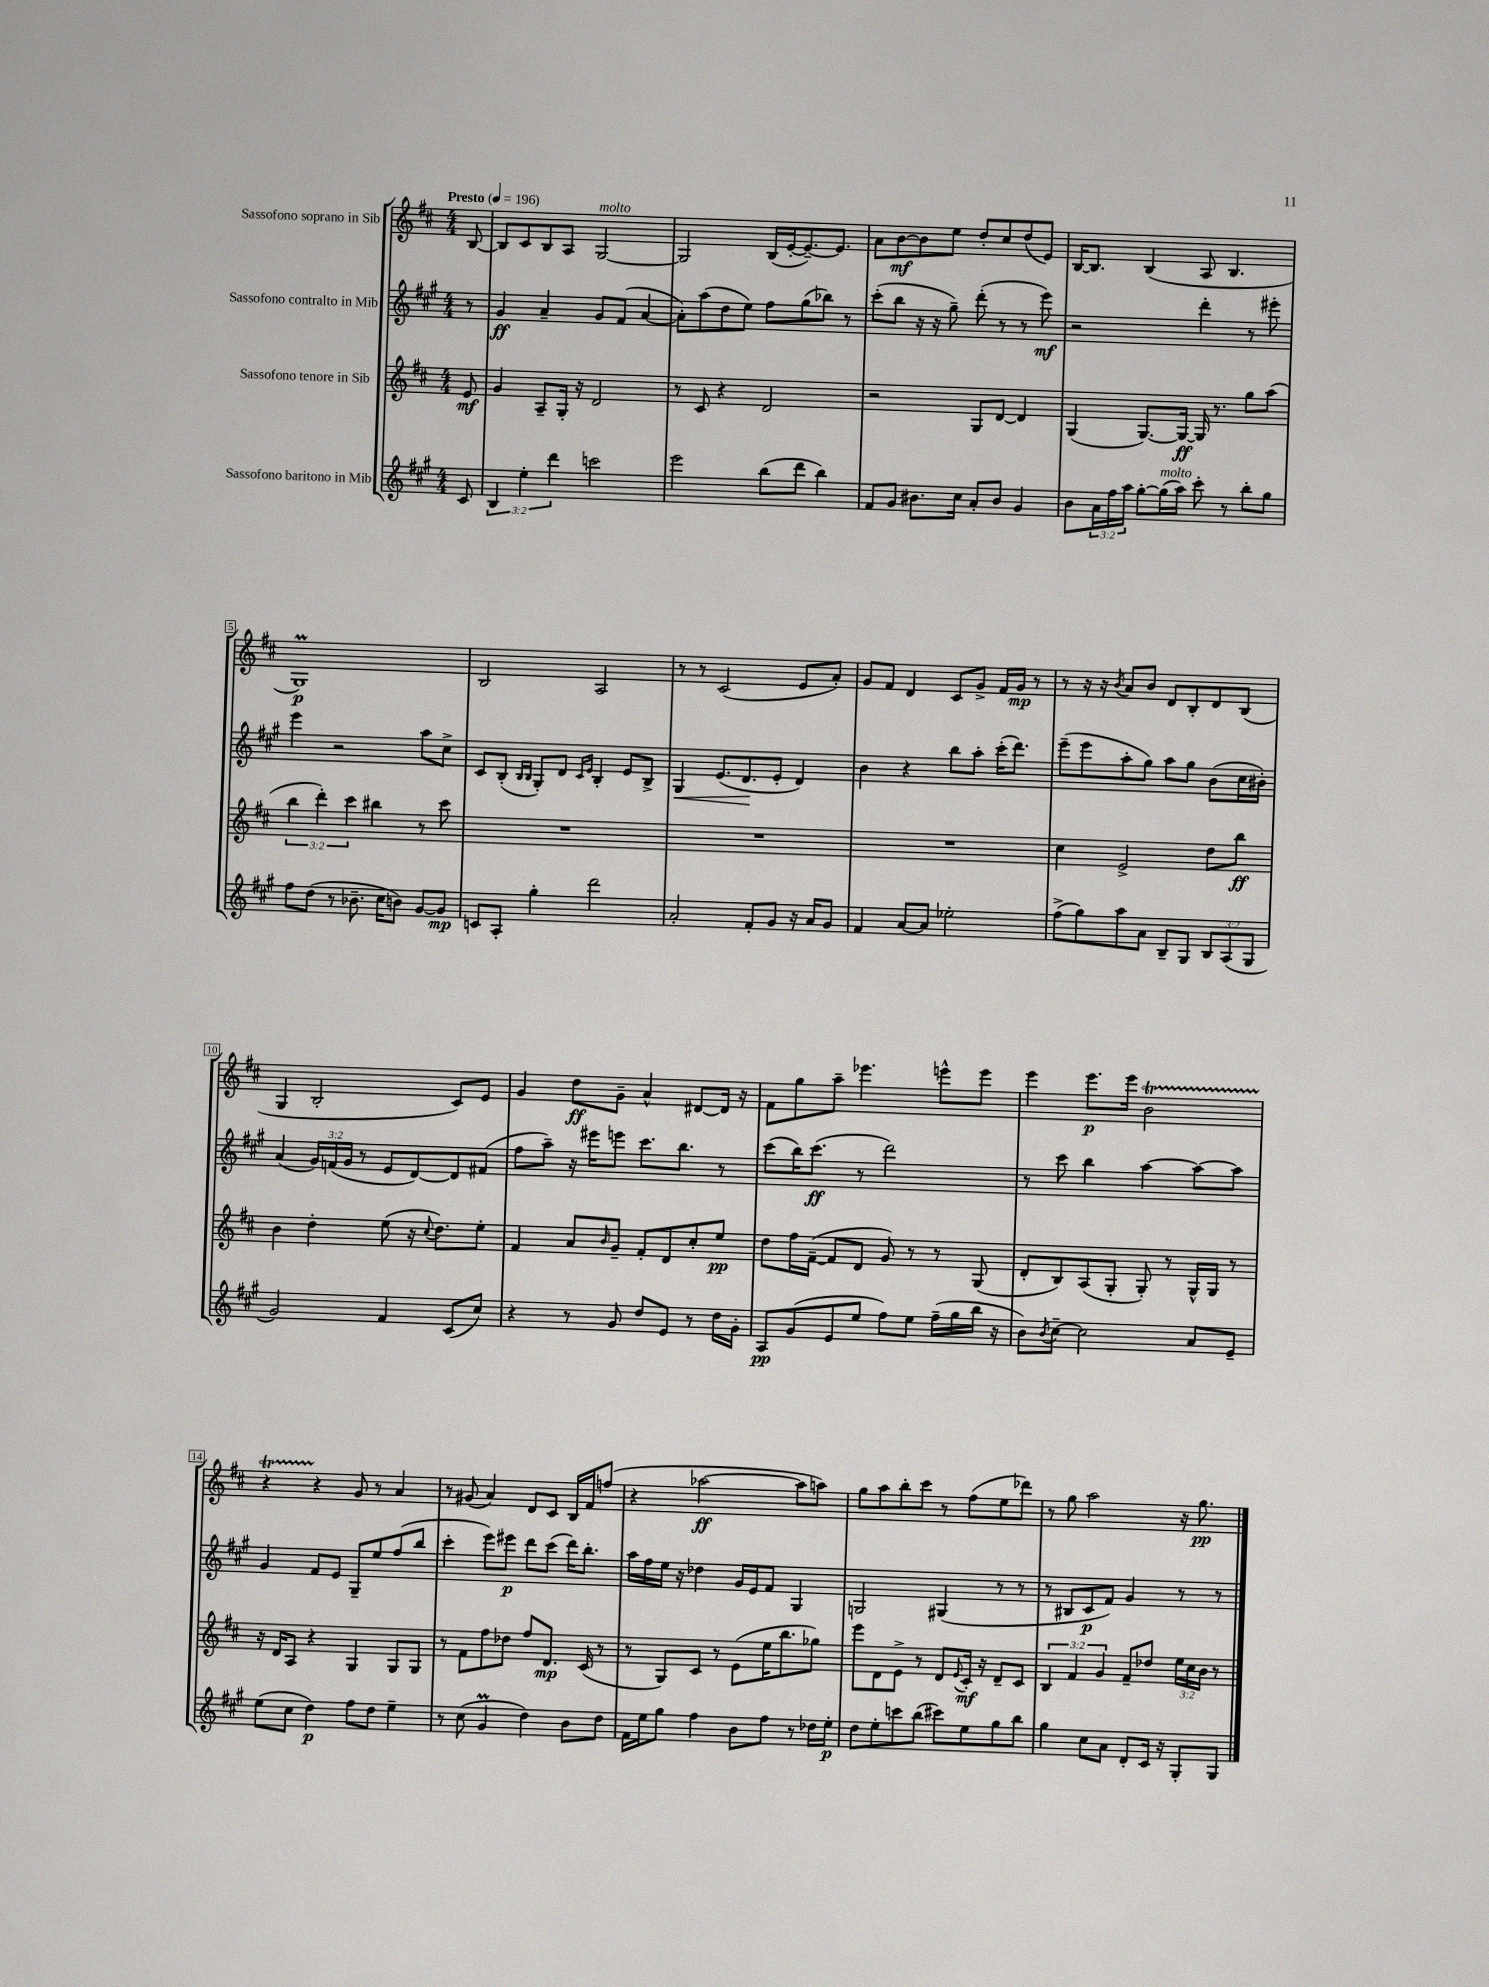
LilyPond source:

<<
\new StaffGroup <<
\new Staff = "s0" \with { instrumentName = "Sassofono soprano in Sib" } {
    \clef treble \key d \major \numericTimeSignature \time 4/4 \partial 8 \tempo "Presto" 4 = 196
    b8~ |
    b8 cis'8 b8 a8 g2~^\markup { \italic "molto" } |
    g2 b16( e'16~-. e'8.~--) e'8. |
    a'8 b'8~\mf b'8 e''8 d''8-. cis''8 d''8( e'8) |
    b16~ b8. b4( a8 b4. |
    g1\prall\p) |
    b2 a2 |
    r8 r8 cis'2( e'8 a'8-.) |
    g'8 fis'8 d'4 cis'8 g'8-> fis'16 g'16\mp r8 |
    r8 r16 r16 \acciaccatura { b'8 } a'8 b'8 d'8 b8-. d'8 b8( |
    g4 b2-. cis'8) e'8 |
    g'4 d''8\ff g'8-- a'4-^ dis'8~ dis'16 r16 |
    fis'8 g''8 a''8-- ees'''4. e'''8-^ e'''8 |
    e'''4 e'''8.\p e'''16 b'2\startTrillSpan |
    r4 r4\stopTrillSpan g'8 r8 a'4 |
    r8 gis'8( a'4) d'8 cis'8 b16 fis'16 f''8( |
    r4 aes''2~\ff aes''8 a''8) |
    g''8 a''8 b''8-. cis'''8 r8 fis''8( e''8 des'''8) |
    r8 g''8 a''2 r16 g''8.\pp \bar "|." |
}
\new Staff = "s1" \with { instrumentName = "Sassofono contralto in Mib" } {
    \clef treble \key a \major \numericTimeSignature \time 4/4 \override Staff.TupletNumber.text = #tuplet-number::calc-fraction-text \partial 8
    r8 |
    gis'4\ff a'4-- gis'8 fis'8( a'4~ |
    a'8-.) a''8( d''8 e''8) fis''8 gis''8( bes''8) r8 |
    cis'''8-.( b''8 r16 r16 gis''8--) d'''8-.( r8 r8 e'''8\mf) |
    r2 d'''4-. r8 eis'''8-. |
    e'''4 r2 a''8 cis''8-> |
    cis'8 b8-.( \grace { b16 b16 } gis8-.) d'8 \grace { cis'16 e'16 } b4-. e'8 b8-> |
    gis4\< e'8.( d'8.\! e'8-. d'4) |
    b'4 r4 b''8 a''8-. cis'''16-.( d'''8.) |
    e'''8--( e'''8 a''8-. gis''8) a''8 gis''8 b'8( cis''16 bis'16-.) |
    a'4( \tuplet 3/2 { gis'16) f'16( gis'16 } r8 e'8 d'8~) d'8 fis'8( |
    fis''8 a''8--) r16 eis'''16 e'''8 cis'''8. b''8. r8 |
    cis'''8( b''16) cis'''8.\ff( r8 d'''2) |
    r8 cis'''8 b''4 a''4~ a''8~ a''8 |
    gis'4 fis'8 e'8 gis8-- e''8 fis''8( b''8 |
    cis'''4-. e'''8) eis'''8\p d'''8 cis'''8( d'''16) b''8.-. |
    a''16 fis''16 e''16 r16 des''4 gis'16 e'16 fis'8 gis4 |
    g2 gis4( r8 r8 |
    r8 bis8 cis'8\p fis'8) gis'4 r8 r8 \bar "|." |
}
\new Staff = "s2" \with { instrumentName = "Sassofono tenore in Sib" } {
    \clef treble \key d \major \numericTimeSignature \time 4/4 \override Staff.TupletNumber.text = #tuplet-number::calc-fraction-text \partial 8
    e'8\mf |
    g'4 a8-- g16-. r16 d'2 |
    r8 cis'8 r4 d'2 |
    r2 g8 d'8~ d'4 |
    g4( g8.~) g16~\ff g16 r8. g''8 a''8( |
    \tuplet 3/2 { b''4 d'''4-.) cis'''4 } bis''4 r8 cis'''8 |
    R1 |
    R1 |
    R1 |
    cis''4 e'2-> d''8 b''8\ff |
    b'4 d''4-. e''8( r16 \appoggiatura { cis''8 } d''8.) e''8-. |
    fis'4 a'8 \grace { b'16 } g'8-- fis'8-. d'8 cis''8-. e''8\pp |
    d''8 fis''16 fis'16~--( fis'8 d'8 g'8) r8 r8 g8( |
    d'8-. b8) a8( g8-. g8-.) r8 g16-^ g16 r8 |
    r16 d'16 a8 r4 g4 g8 g8 |
    r8 fis'8 fis''8 des''8 fis''8 d'8.\mp cis'16( r8 |
    r8 g8) cis'8 r8 e'8( e''16 b''8. ges''8) |
    e'''8 d'8 e'8-> r8 d'8 \appoggiatura { e'8 } cis'16-.\mf r16 d'8-- cis'8 |
    \tuplet 3/2 { b4 fis'4 g'4 } fis'8-- des''8 \tuplet 3/2 { e''16 cis''16 b'16 } r8 \bar "|." |
}
\new Staff = "s3" \with { instrumentName = "Sassofono baritono in Mib" } {
    \clef treble \key a \major \numericTimeSignature \time 4/4 \override Staff.TupletNumber.text = #tuplet-number::calc-fraction-text \partial 8
    cis'8 |
    \tuplet 3/2 { b4 e''4-. d'''4 } c'''2 |
    e'''2 b''8( d'''8 b''4) |
    fis'8 gis'8 bis'8. cis''16 a'8-. bis'8 gis'4 |
    b'8 \tuplet 3/2 { a'16 fis''16 a''16 } gis''8~-. gis''16^\markup { \italic "molto" }( a''16) cis'''8-. r8 b''8-. gis''8 |
    fis''8 d''8( r8 bes'8.-- cis''16 b'8) gis'8~ gis'8\mp |
    c'8 a8-. gis''4-. d'''2 |
    a'2-. fis'8-. gis'8 r16 a'16 gis'8 |
    fis'4 a'8~ a'8 ees''2-. |
    fis''8->( gis''8) a''8 a'8 b8-- gis8 \tuplet 3/2 { b8 a8( gis8 } |
    gis'2) fis'4 cis'8( cis''8) |
    r4 r8 gis'8 d''8 e'8 r8 d''16 gis'16-. |
    a8\pp gis'8( e'8 e''8 fis''8) e''8 fis''16--( gis''16 b''16 r16 |
    b'8) \acciaccatura { b'8 } cis''8~-- cis''2 a'8 e'8-- |
    e''8( cis''8 d''4\p) fis''8 d''8 e''4-- |
    r8 cis''8( gis'4\prall d''4) b'8 d''8 |
    fis'16 e''16 gis''8 fis''4 b'8 fis''8 r8 des''16 e''16-.\p |
    d''8 e''8-. c'''8 b''8( cis'''8) e''8 gis''8 b''8 |
    gis''4 cis''8 a'8 d'8-. cis'16 r16 gis8-. gis8 \bar "|." |
}
>>
>>
\layout { \context { \Score \override BarNumber.stencil = #(make-stencil-boxer 0.1 0.3 ly:text-interface::print) } }
